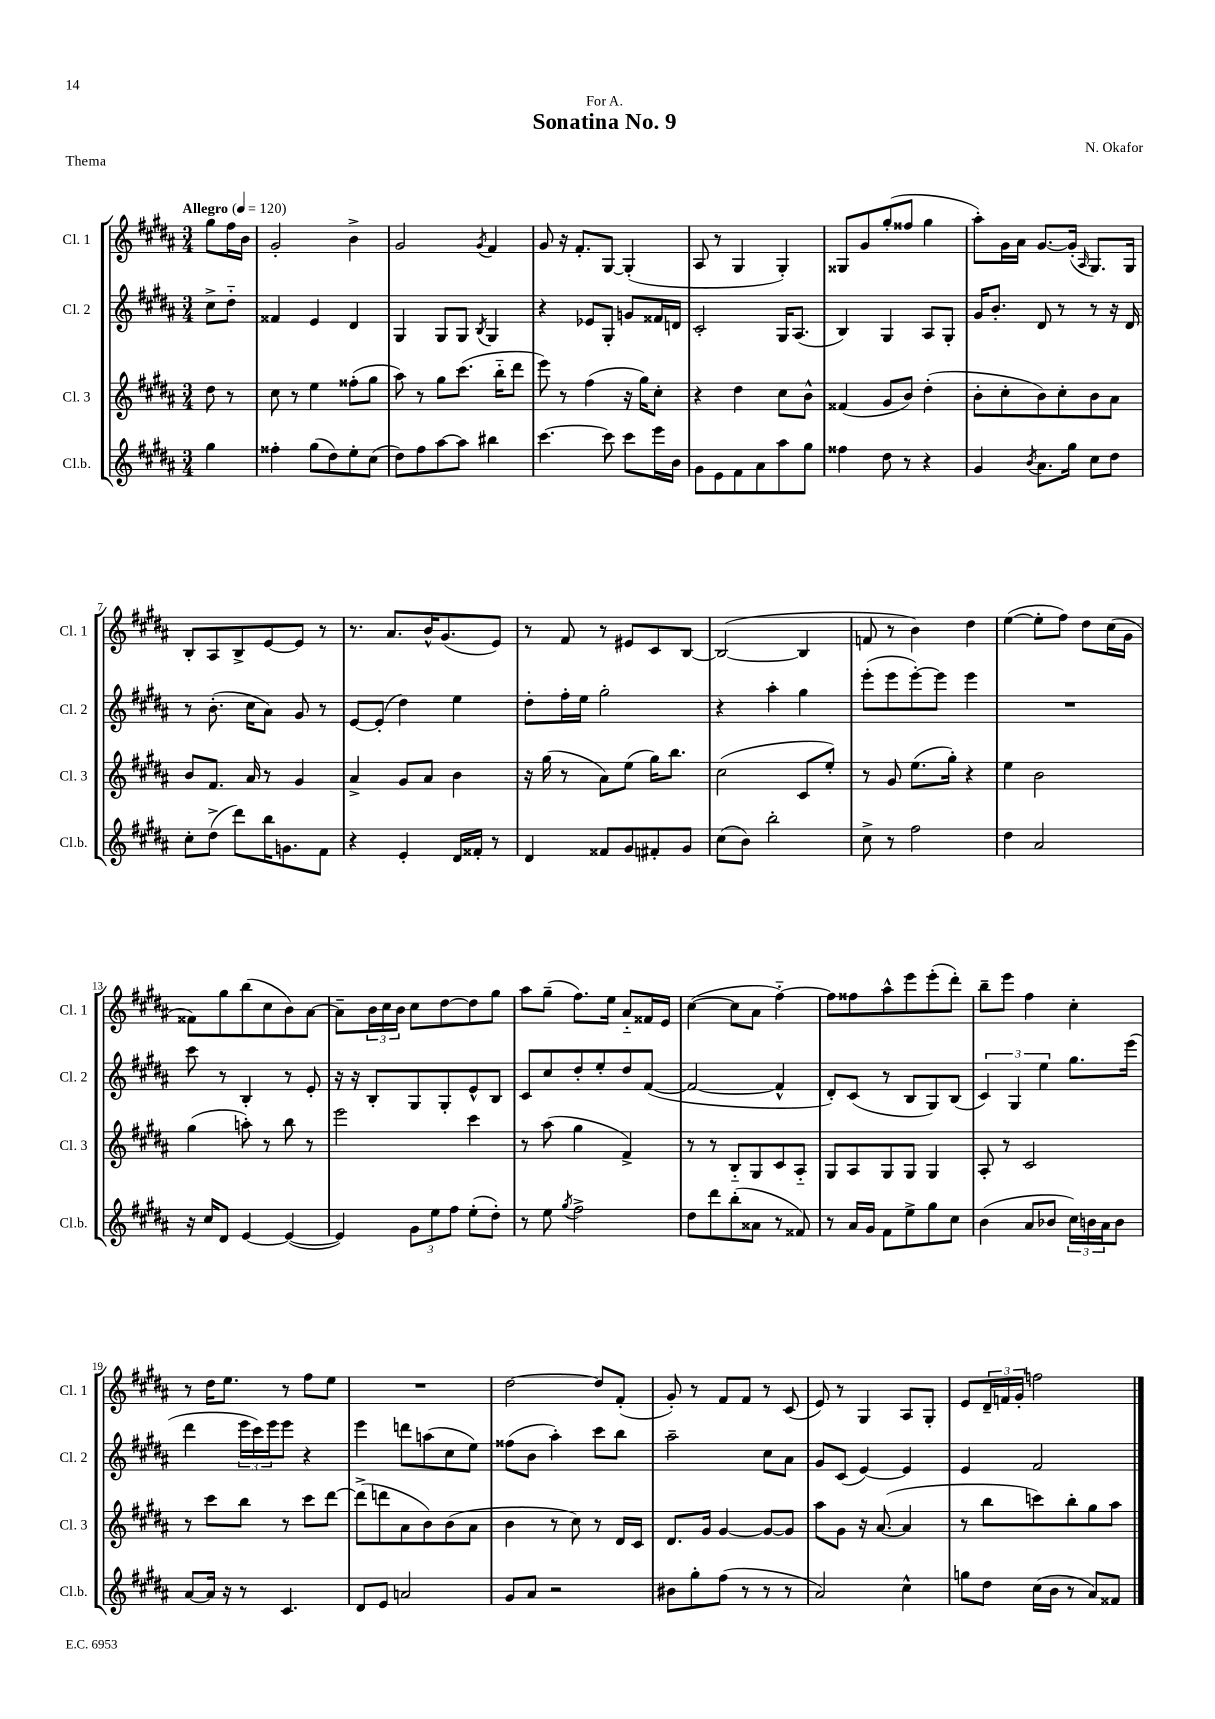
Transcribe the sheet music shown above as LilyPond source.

\header { title = "Sonatina No. 9" composer = "N. Okafor" dedication = "For A." piece = "Thema" }
<<
\new StaffGroup <<
\new Staff = "s0" \with { instrumentName = "Cl. 1" shortInstrumentName = "Cl. 1" } {
    \clef treble \key b \major \numericTimeSignature \time 3/4 \partial 4 \tempo "Allegro" 4 = 120
    gis''8 fis''16 b'16 |
    gis'2-. b'4-> |
    gis'2 \acciaccatura { gis'8 } fis'4 |
    gis'8 r16 fis'8.-. gis8~ gis4-.( |
    ais8 r8 gis4 gis4-.) |
    gisis8 gis'8 gis''8-.( fisis''8 gis''4 |
    ais''8-.) gis'16 ais'16 gis'8.~ gis'16-.( \grace { ais16 } gis8.) gis16 |
    b8-. ais8 b8-> e'8~ e'8 r8 |
    r8. ais'8. b'16-^ gis'8.( e'8) |
    r8 fis'8 r8 eis'8 cis'8 b8~ |
    b2~( b4 |
    f'8 r8 b'4) dis''4 |
    e''4~( e''8-. fis''8) dis''8 cis''16( gis'16 |
    fisis'8) gis''8 b''8( cis''8 b'8) ais'8~ |
    ais'8-- \tuplet 3/2 { b'16 cis''16 b'16 } cis''8 dis''8~ dis''8 gis''8 |
    ais''8 gis''8--( fis''8.) e''16 ais'8-_ fisis'16 e'16 |
    cis''4~( cis''8 ais'8 fis''4~-_) |
    fis''8 fisis''8 ais''8-^ e'''8 e'''8-.( dis'''8-.) |
    b''8-- e'''8 fis''4 cis''4-. |
    r8 dis''16 e''8. r8 fis''8 e''8 |
    R2. |
    dis''2~ dis''8 fis'8-.( |
    gis'8-.) r8 fis'8 fis'8 r8 cis'8( |
    e'8) r8 gis4 ais8 gis8-. |
    e'8 \tuplet 3/2 { dis'16-- f'16 gis'16-. } f''2 \bar "|." |
}
\new Staff = "s1" \with { instrumentName = "Cl. 2" shortInstrumentName = "Cl. 2" } {
    \clef treble \key b \major \numericTimeSignature \time 3/4 \partial 4
    cis''8-> dis''8-_ |
    fisis'4 e'4 dis'4 |
    gis4 gis8 gis8 \acciaccatura { b8 } gis4 |
    r4 ees'8 gis8-. g'8 fisis'16 d'16 |
    cis'2-. gis16 ais8.( |
    b4) gis4 ais8 gis8-. |
    gis'16 b'8.-. dis'8 r8 r8 r16 dis'16 |
    r8 b'8.-.( cis''16 ais'8) gis'8 r8 |
    e'8~ e'8-.( dis''4) e''4 |
    dis''8-. fis''16-. e''16 gis''2-. |
    r4 ais''4-. gis''4 |
    e'''8-.( e'''8 e'''8~-.) e'''8 e'''4 |
    R2. |
    cis'''8 r8 b4-. r8 e'8-. |
    r16 r16 b8-. gis8 gis8-. e'8-^ b8 |
    cis'8 cis''8 dis''8-. e''8-. dis''8 fis'8~( |
    fis'2~ fis'4-^ |
    dis'8-.) cis'8( r8 b8 gis8) b8( |
    \tuplet 3/2 { cis'4) gis4 e''4 } gis''8. e'''16( |
    dis'''4 \tuplet 3/2 { e'''16 cis'''16) e'''16 } e'''8 r4 |
    e'''4 d'''8 a''8( cis''8 e''8) |
    fisis''8( b'8 ais''4-.) cis'''8 b''8 |
    ais''2-- cis''8 ais'8 |
    gis'8 cis'8( e'4~) e'4 |
    e'4 fis'2 \bar "|." |
}
\new Staff = "s2" \with { instrumentName = "Cl. 3" shortInstrumentName = "Cl. 3" } {
    \clef treble \key b \major \numericTimeSignature \time 3/4 \partial 4
    dis''8 r8 |
    cis''8 r8 e''4 fisis''8-.( gis''8 |
    ais''8) r8 gis''8 cis'''8.( b''16-_ dis'''8 |
    e'''8) r8 fis''4( r16 gis''16) cis''8-. |
    r4 dis''4 cis''8 b'8-^ |
    fisis'4( gis'8 b'8) dis''4-.( |
    b'8-. cis''8-. b'8) cis''8-. b'8 ais'8 |
    b'8 fis'8. ais'16 r8 gis'4 |
    ais'4-> gis'8 ais'8 b'4 |
    r16 gis''16( r8 ais'8) e''8( gis''16) b''8. |
    cis''2( cis'8 e''8-.) |
    r8 gis'8 e''8.( gis''16-.) r4 |
    e''4 b'2 |
    gis''4( a''8-.) r8 b''8 r8 |
    e'''2 cis'''4 |
    r8 ais''8( gis''4 fis'4->) |
    r8 r8 b8-_ gis8 cis'8 ais8-_ |
    gis8 ais8 gis8 gis8 gis4 |
    ais8-. r8 cis'2 |
    r8 cis'''8 b''8 r8 cis'''8 dis'''8~ |
    dis'''8->( d'''8 ais'8 b'8) b'8( ais'8 |
    b'4 r8 cis''8) r8 dis'16 cis'16 |
    dis'8. gis'16 gis'4~ gis'8~ gis'8 |
    ais''8 gis'8 r16 ais'8.~( ais'4 |
    r8 b''8 c'''8) b''8-. gis''8 ais''8 \bar "|." |
}
\new Staff = "s3" \with { instrumentName = "Cl.b." shortInstrumentName = "Cl.b." } {
    \clef treble \key b \major \numericTimeSignature \time 3/4 \partial 4
    gis''4 |
    fisis''4-. gis''8( dis''8) e''8-. cis''8( |
    dis''8) fis''8 ais''8~ ais''8 bis''4 |
    cis'''4.~ cis'''8 cis'''8 e'''16 b'16 |
    gis'8 e'8 fis'8 ais'8 ais''8 gis''8 |
    fisis''4 dis''8 r8 r4 |
    gis'4 \acciaccatura { b'8 } ais'8. gis''16 cis''8 dis''8 |
    cis''8-. dis''8->( dis'''8) b''16 g'8. fis'8 |
    r4 e'4-. dis'16 fisis'16-. r8 |
    dis'4 fisis'8 gis'8 fis'8-. gis'8 |
    cis''8( b'8) b''2-. |
    cis''8-> r8 fis''2 |
    dis''4 ais'2 |
    r16 cis''16 dis'8 e'4~ e'4~( |
    e'4) \tuplet 3/2 { gis'8 e''8 fis''8 } e''8-.( dis''8-.) |
    r8 e''8 \acciaccatura { gis''8 } fis''2-> |
    dis''8 dis'''8 b''8-.( aisis'8 r8 fisis'8) |
    r8 ais'16 gis'16 fis'8 e''8-> gis''8 cis''8 |
    b'4( ais'8 bes'8 \tuplet 3/2 { cis''16) b'16 ais'16 } b'8 |
    ais'8~ ais'16 r16 r8 cis'4. |
    dis'8 e'8 a'2 |
    gis'8 ais'8 r2 |
    bis'8 gis''8-. fis''8( r8 r8 r8 |
    ais'2) cis''4-^ |
    g''8 dis''8 cis''16( b'16 r8 ais'8) fisis'8 \bar "|." |
}
>>
>>
